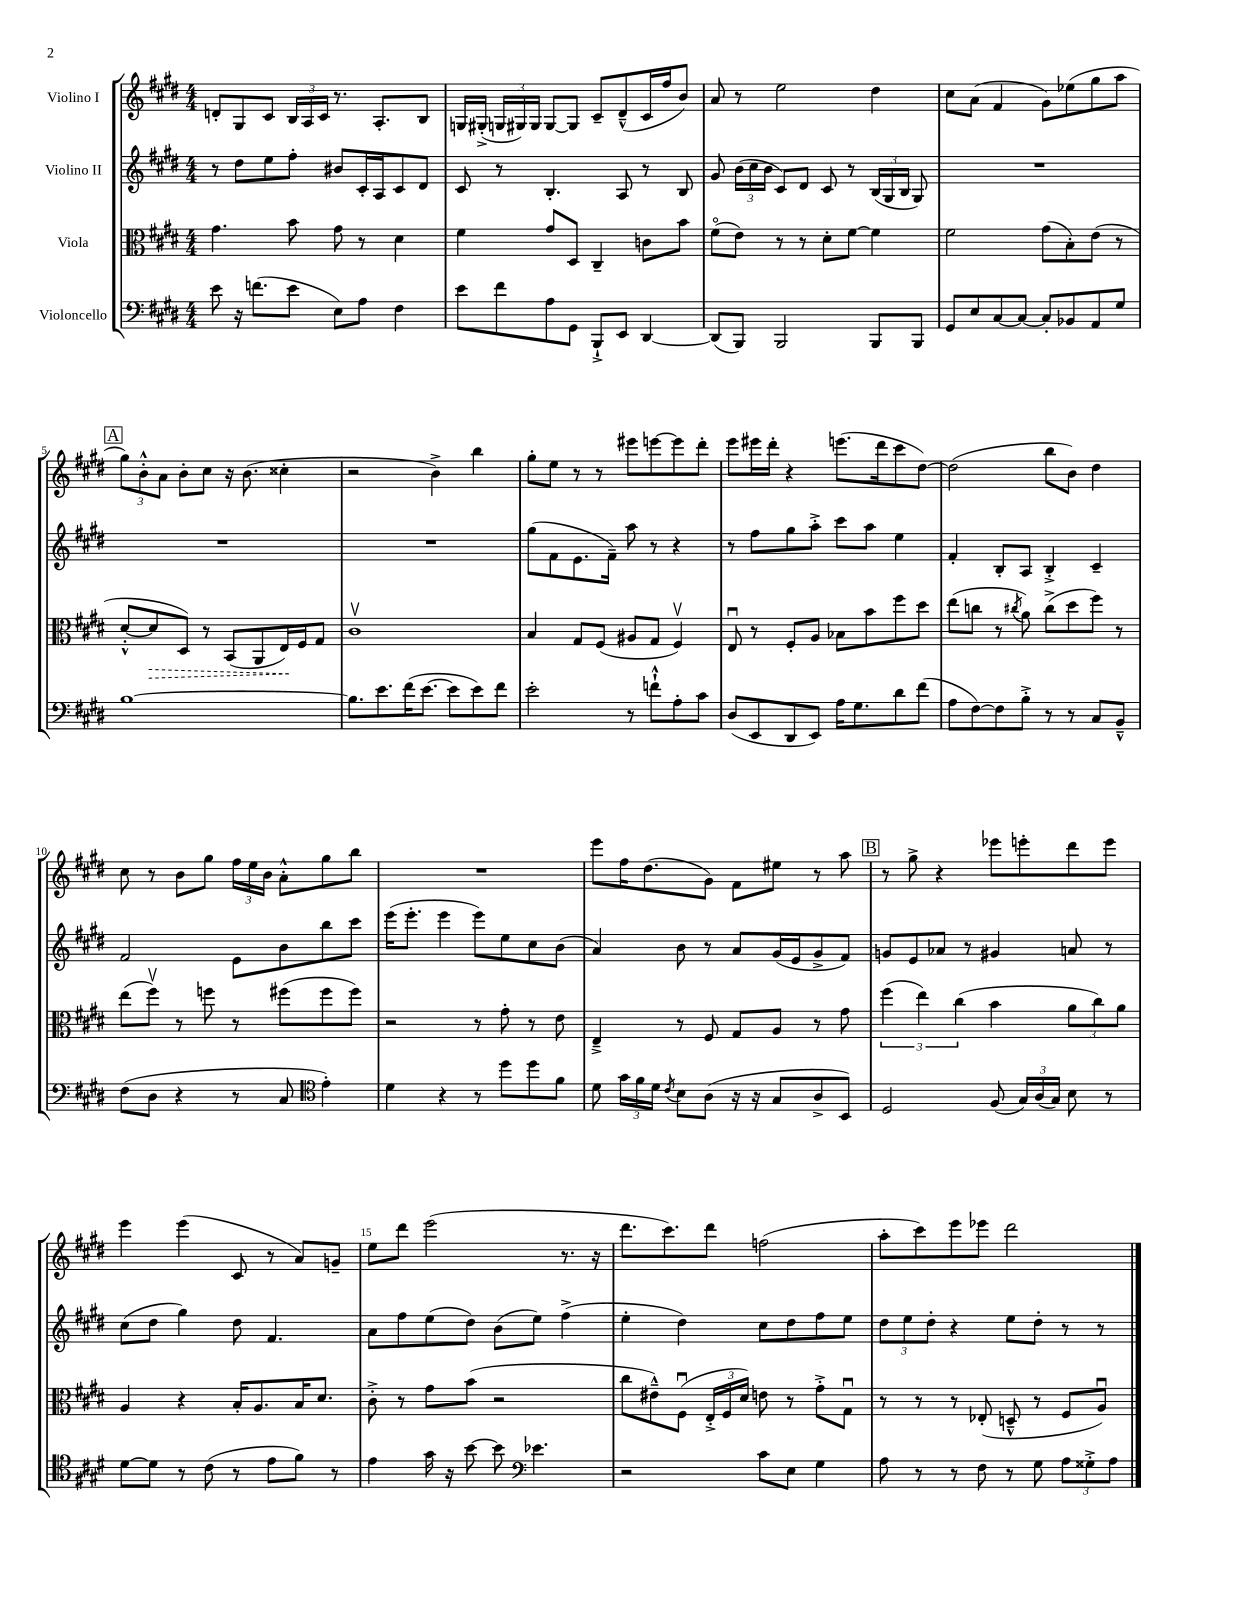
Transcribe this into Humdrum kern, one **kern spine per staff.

**kern	**kern	**kern	**kern
*staff4	*staff3	*staff2	*staff1
*clefF4	*clefC3	*clefG2	*clefG2
*k[f#c#g#d#]	*k[f#c#g#d#]	*k[f#c#g#d#]	*k[f#c#g#d#]
*M4/4	*M4/4	*M4/4	*M4/4
8e	4.g#	8r	8d'
16r	.	8dd#	8G#
(8.f	.	.	.
.	.	8ee	8c#
8e	8b	8ff#'	24B
.	.	.	24A
.	.	.	24c#
8E)	8g#	8b#	8.r
8A	8r	16c#'	.
.	.	16A	8.A'
4F#	4d#	8c#	.
.	.	8d#	8B
=	=	=	=
8e	4f#	8c#	16G
.	.	.	(16G#'^
8f#	.	8r	24G
.	.	.	24G#)
.	.	.	24G#
8A	8g#	4.B'	[8G#
8GG#	8D#	.	8G#]
8BBB`^	4C#~	.	8c#~
8EE	.	8A	(8d#~^^
[4DD#	8c	8r	16c#
.	.	.	16ff#
.	8b	8B	8b)
=	=	=	=
(8DD#]	(8f#o	8g#	8a
8BBB)	8e)	(24b	8r
.	.	24cc#	.
.	.	24b	.
2BBB	8r	8c#)	2ee
.	8r	8d#	.
.	8d#'	8c#	.
.	[8f#	8r	.
8BBB	4f#]	(24B	4dd#
.	.	24G#	.
.	.	24B	.
8BBB	.	8G#)	.
=	=	=	=
8GG#	2f#	1r	8cc#
8E	.	.	(8a
[8C#	.	.	4f#
8C#_	.	.	.
8C#']	(8g#	.	8g#)
8BB-	8B')	.	(8ee-
8AA	(8e	.	8gg#
8G#	8r	.	8aa
=	=	=	=
[1B	[8d#'^^	1r	12gg#)
.	.	.	12b'^^
.	8d#]	.	.
.	.	.	12a
.	8D#)	.	8b'
.	8r	.	8cc#
.	(8BB	.	16r
.	.	.	(8.b
.	8AA	.	.
.	16E)	.	4cc##'
.	16F#	.	.
.	8G#	.	.
=	=	=	=
8.B]	1c#v	1r	2r
8.e	.	.	.
(16f#	.	.	.
[8.e	.	.	.
.	.	.	4b^)
8e]	.	.	.
8e)	.	.	4bb
8f#	.	.	.
=	=	=	=
2e'	4B	(8gg#	8gg#'
.	.	8f#	8ee
.	8G#	8.e	8r
.	(8F#	.	8r
.	.	16f#~)	.
8r	8A#	8aa	8eee#
8f`^^	8G#	8r	[8eee
8A'	4F#v)	4r	8eee]
8c#	.	.	8ddd#'
=	=	=	=
(8D#	8Eu	8r	8eee
8EE	8r	8ff#	16eee#
.	.	.	16ddd#'
8DD#	8F#'	8gg#	4r
8EE)	8A	8aa'^	.
16A	8B-	8ccc#	(8.eee
8.G#	.	.	.
.	8b	8aa	.
.	.	.	16ddd#
8d#	8ff#	4ee	8ccc#
(8f#	8dd#	.	[8dd#)
=	=	=	=
8A	(8ee	4f#'	(2dd#]
[8F#)	8cc	.	.
8F#]	8r	8B'	.
.	8qcc#	.	.
8B'^	8a)	8A	.
8r	(8cc#^	4B'^	8bb
8r	8dd#	.	8b)
8C#	8ff#)	4c#~	4dd#
8BB~^^	8r	.	.
=	=	=	=
(8F#	(8ee	2f#	8cc#
8D#	8ff#v)	.	8r
4r	8r	.	8b
.	8ff	.	8gg#
8r	8r	8e	24ff#
.	.	.	24ee
.	.	.	24b
8C#	(8ff#	8b	8a'^^
*clefC4	*	*	*
4e')	8ff#	8bb	8gg#
.	8ff#)	8ccc#	8bb
=	=	=	=
4d#	2r	(16eee	1r
.	.	8.eee'	.
4r	.	4eee	.
8r	8r	8eee)	.
8dd#	8g#'	8ee	.
8dd#	8r	8cc#	.
8f#	8e	(8b	.
=	=	=	=
8d#	4E~^	4a)	8eee
24g#	.	.	16ff#
24f#	.	.	.
.	.	.	(8.dd#
24d#	.	.	.
8qc#	.	.	.
8B	8r	8b	.
(8A	8F#	8r	8g#)
16r	8G#	8a	8f#
16r	.	.	.
8G#	8A	(16g#	8ee#
.	.	16e	.
8A^	8r	8g#^	8r
8BB)	8g#	8f#)	8aa
=	=	=	=
2D#	(6ff#	8g	8r
.	.	8e	8gg#^
.	6ee)	.	.
.	.	8a-	4r
.	(6cc#	.	.
.	.	8r	.
(8F#	4b	4g#	8eee-
24G#)	.	.	8eee'
(24A	.	.	.
24G#)	.	.	.
8B	12a	8a	8ddd#
.	12cc#)	.	.
8r	.	8r	8eee
.	12a	.	.
=	=	=	=
[8d#	4A	(8cc#	4eee
8d#]	.	8dd#	.
8r	4r	4gg#)	(4eee
(8c#	.	.	.
8r	16B'	8dd#	8c#
.	8.A	.	.
8e	.	4.f#	8r
8f#)	16B	.	8a)
.	8.d#	.	.
8r	.	.	8g~
=	=	=	=
4e	8c#'^	8a	8ee
.	8r	8ff#	8ddd#
16g#	8g#	(8ee	(2eee
16r	.	.	.
[8b	(8b	8dd#)	.
8b]	2r	(8b	.
*clefF4	*	*	*
4.e-	.	8ee)	.
.	.	(4ff#^	8.r
.	.	.	16r
=	=	=	=
2r	8cc#	4ee'	8.ddd#
.	8e#~^^)	.	.
.	.	.	8.ccc#)
.	(8F#u	4dd#)	.
.	24E'^	.	8ddd#
.	24F#	.	.
.	24d#)	.	.
8c#	8e	8cc#	(2ff
8E	8r	8dd#	.
4G#	8g#'^	8ff#	.
.	8G#u	8ee	.
=	=	=	=
8A	8r	12dd#	8aa'
.	.	12ee	.
8r	8r	.	8ccc#)
.	.	12dd#'	.
8r	8r	4r	8eee
8F#	(8E-'	.	8eee-
8r	8D~^^	8ee	2ddd#
8G#	8r	8dd#'	.
12A	8F#	8r	.
12G##'^	.	.	.
.	8Au)	8r	.
12A	.	.	.
==	==	==	==
*-	*-	*-	*-
